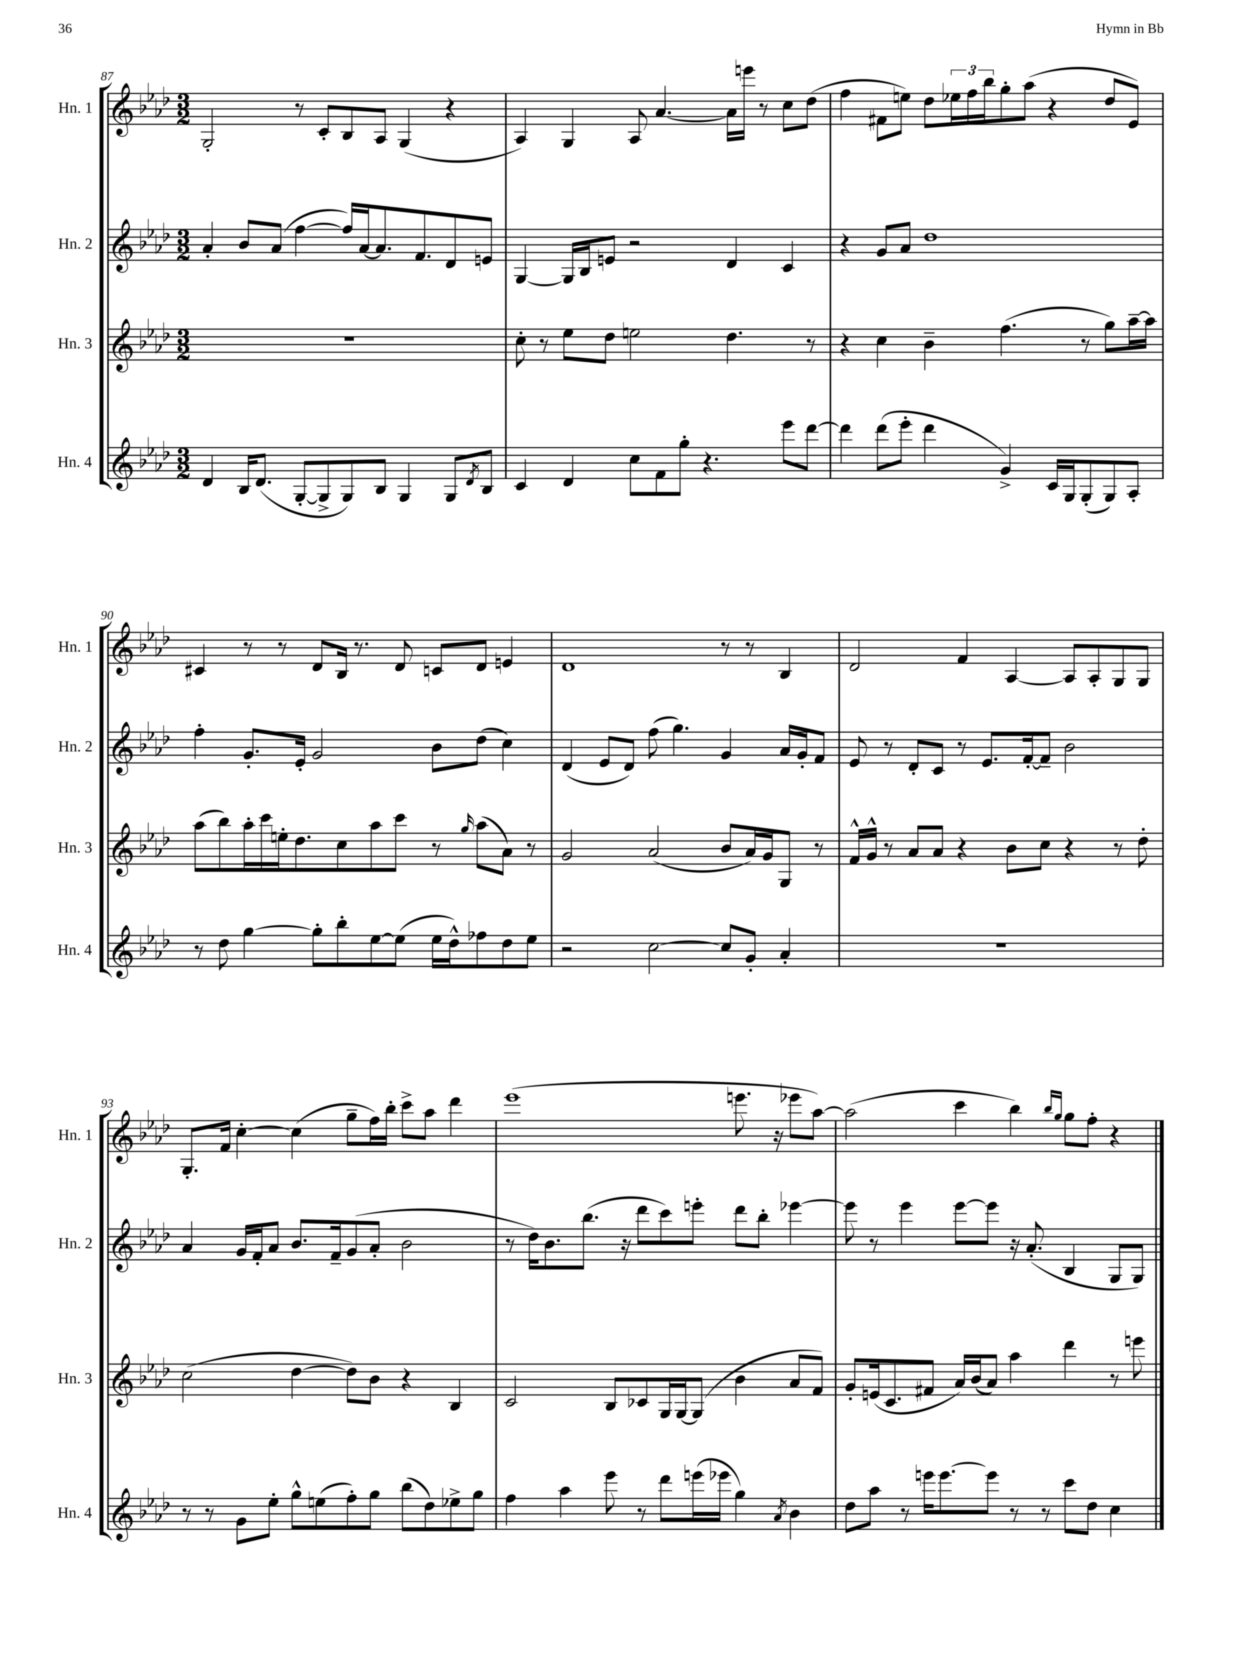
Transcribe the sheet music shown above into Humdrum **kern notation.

**kern	**kern	**kern	**kern
*staff4	*staff3	*staff2	*staff1
*clefG2	*clefG2	*clefG2	*clefG2
*k[b-e-a-d-]	*k[b-e-a-d-]	*k[b-e-a-d-]	*k[b-e-a-d-]
*M3/2	*M3/2	*M3/2	*M3/2
4d-	1.r	4a-'	2G'
16B-	.	8b-	.
(8.d-	.	.	.
.	.	(8a-	.
[8G'	.	[4ff	8r
8G^]	.	.	8c'
8G)	.	16ff])	8B-
.	.	[16a-	.
8B-	.	8.a-]	8A-
4G	.	.	(4G
.	.	8.f	.
8G	.	8d-	4r
8qd-	.	.	.
8B-	.	8e	.
=	=	=	=
4c	8cc'	[4G	4A-)
.	8r	.	.
4d-	8ee-	16G]	4G
.	.	16B-	.
.	8dd-	8e	.
8cc	2ee	2r	8A-
8f	.	.	[4.a-
8gg'	.	.	.
4.r	.	.	.
.	4.dd-	4d-	16a-]
.	.	.	16eee
.	.	.	8r
8eee-	.	4c	8cc
[8ddd-	8r	.	(8dd-
=	=	=	=
4ddd-]	4r	4r	4ff
(8ddd-	4cc	8g	8f#
8eee-'	.	8a-	8ee)
4ddd-	4b-~	1dd-	8dd-
.	.	.	24ee-
.	.	.	24ff
.	.	.	24bb-
4g^)	(4.ff	.	8gg'
.	.	.	(8aa-
16c	.	.	4r
16G	.	.	.
(8G'	8r	.	.
8G)	8gg)	.	8dd-
8A-'	[16aa-~	.	8e-)
.	16aa-]	.	.
=	=	=	=
8r	(8aa-	4ff'	4c#
8dd-	8bb-)	.	.
[4gg	16aa-'	8.g'	8r
.	16ccc	.	.
.	16ee'	.	8r
.	8.dd-	16e-'	.
8gg']	.	2g	8d-
8bb-'	8cc	.	16B-
.	.	.	8.r
[8ee-	8aa-	.	.
(8ee-]	8ccc	.	8d-
16ee-	8r	8b-	8c
16dd-^^)	.	.	.
.	16qqgg	.	.
8ff-	(8aa-	(8dd-	8d-
8dd-	8a-)	4cc)	4e
8ee-	8r	.	.
=	=	=	=
2r	2g	(4d-	1d-
.	.	8e-	.
.	.	8d-)	.
[2cc	(2a-	(8ff	.
.	.	4.gg)	.
8cc]	8b-	4g	8r
8g'	16a-)	.	8r
.	16g	.	.
4a-'	8G	16a-	4B-
.	.	16g'	.
.	8r	8f	.
=	=	=	=
1.r	16f^^	8e-	2d-
.	16g^^	.	.
.	8r	8r	.
.	8a-	8d-'	.
.	8a-	8c	.
.	4r	8r	4f
.	.	8.e-	.
.	8b-	.	[4A-
.	.	[16f'	.
.	8cc	8f~]	.
.	4r	2b-	8A-]
.	.	.	8A-'
.	8r	.	8G
.	8dd-'	.	8G
=	=	=	=
8r	(2cc	4a-	8.G'
8r	.	.	.
.	.	.	16f
8g	.	16g	[4cc'
.	.	16f'	.
8ee-'	.	8a-	.
8gg^^	[4dd-	8.b-	(4cc]
(8ee	.	.	.
.	.	16f~	.
8ff')	8dd-])	(8g	8gg~
8gg	8b-	8a-'	16ff)
.	.	.	16bb-'
(8bb-	4r	2b-	8ccc^
8dd-)	.	.	8aa-
8ee-^	4B-	.	4ddd-
8gg	.	.	.
=	=	=	=
4ff	2c	8r	(1eee-
.	.	16dd-)	.
.	.	8.b-	.
4aa-	.	.	.
.	.	(8.bb-	.
8eee-	8B-	.	.
.	.	16r	.
8r	8c-	8ddd-	.
8ddd-	16G	8ccc)	.
.	[16G	.	.
(16eee	(8G]	8eee'	.
16eee-	.	.	.
4gg)	4b-	8ddd-	8.eee
.	.	8bb-'	.
.	.	.	16r
8qa-	.	.	.
4b-	8a-	[4eee-	8eee-
.	8f)	.	[8aa-)
=	=	=	=
8dd-	8g'	8eee-]	(2aa-]
8aa-	(16e	8r	.
.	8.c	.	.
8r	.	4eee-	.
16eee	8f#	.	.
[8.eee	.	.	.
.	16a-)	[8eee-	4ccc
.	(16b-	.	.
8eee]	8a-)	8eee-]	.
8r	4aa-	16r	4bb-)
.	.	(8.a-'	.
8r	.	.	.
.	.	.	16qqbb-
.	.	.	16qqgg
8ccc	4ddd-	4B-	8gg
8dd-	.	.	8ff'
4cc	8r	8G	4r
.	8eee	8G)	.
==	==	==	==
*-	*-	*-	*-
